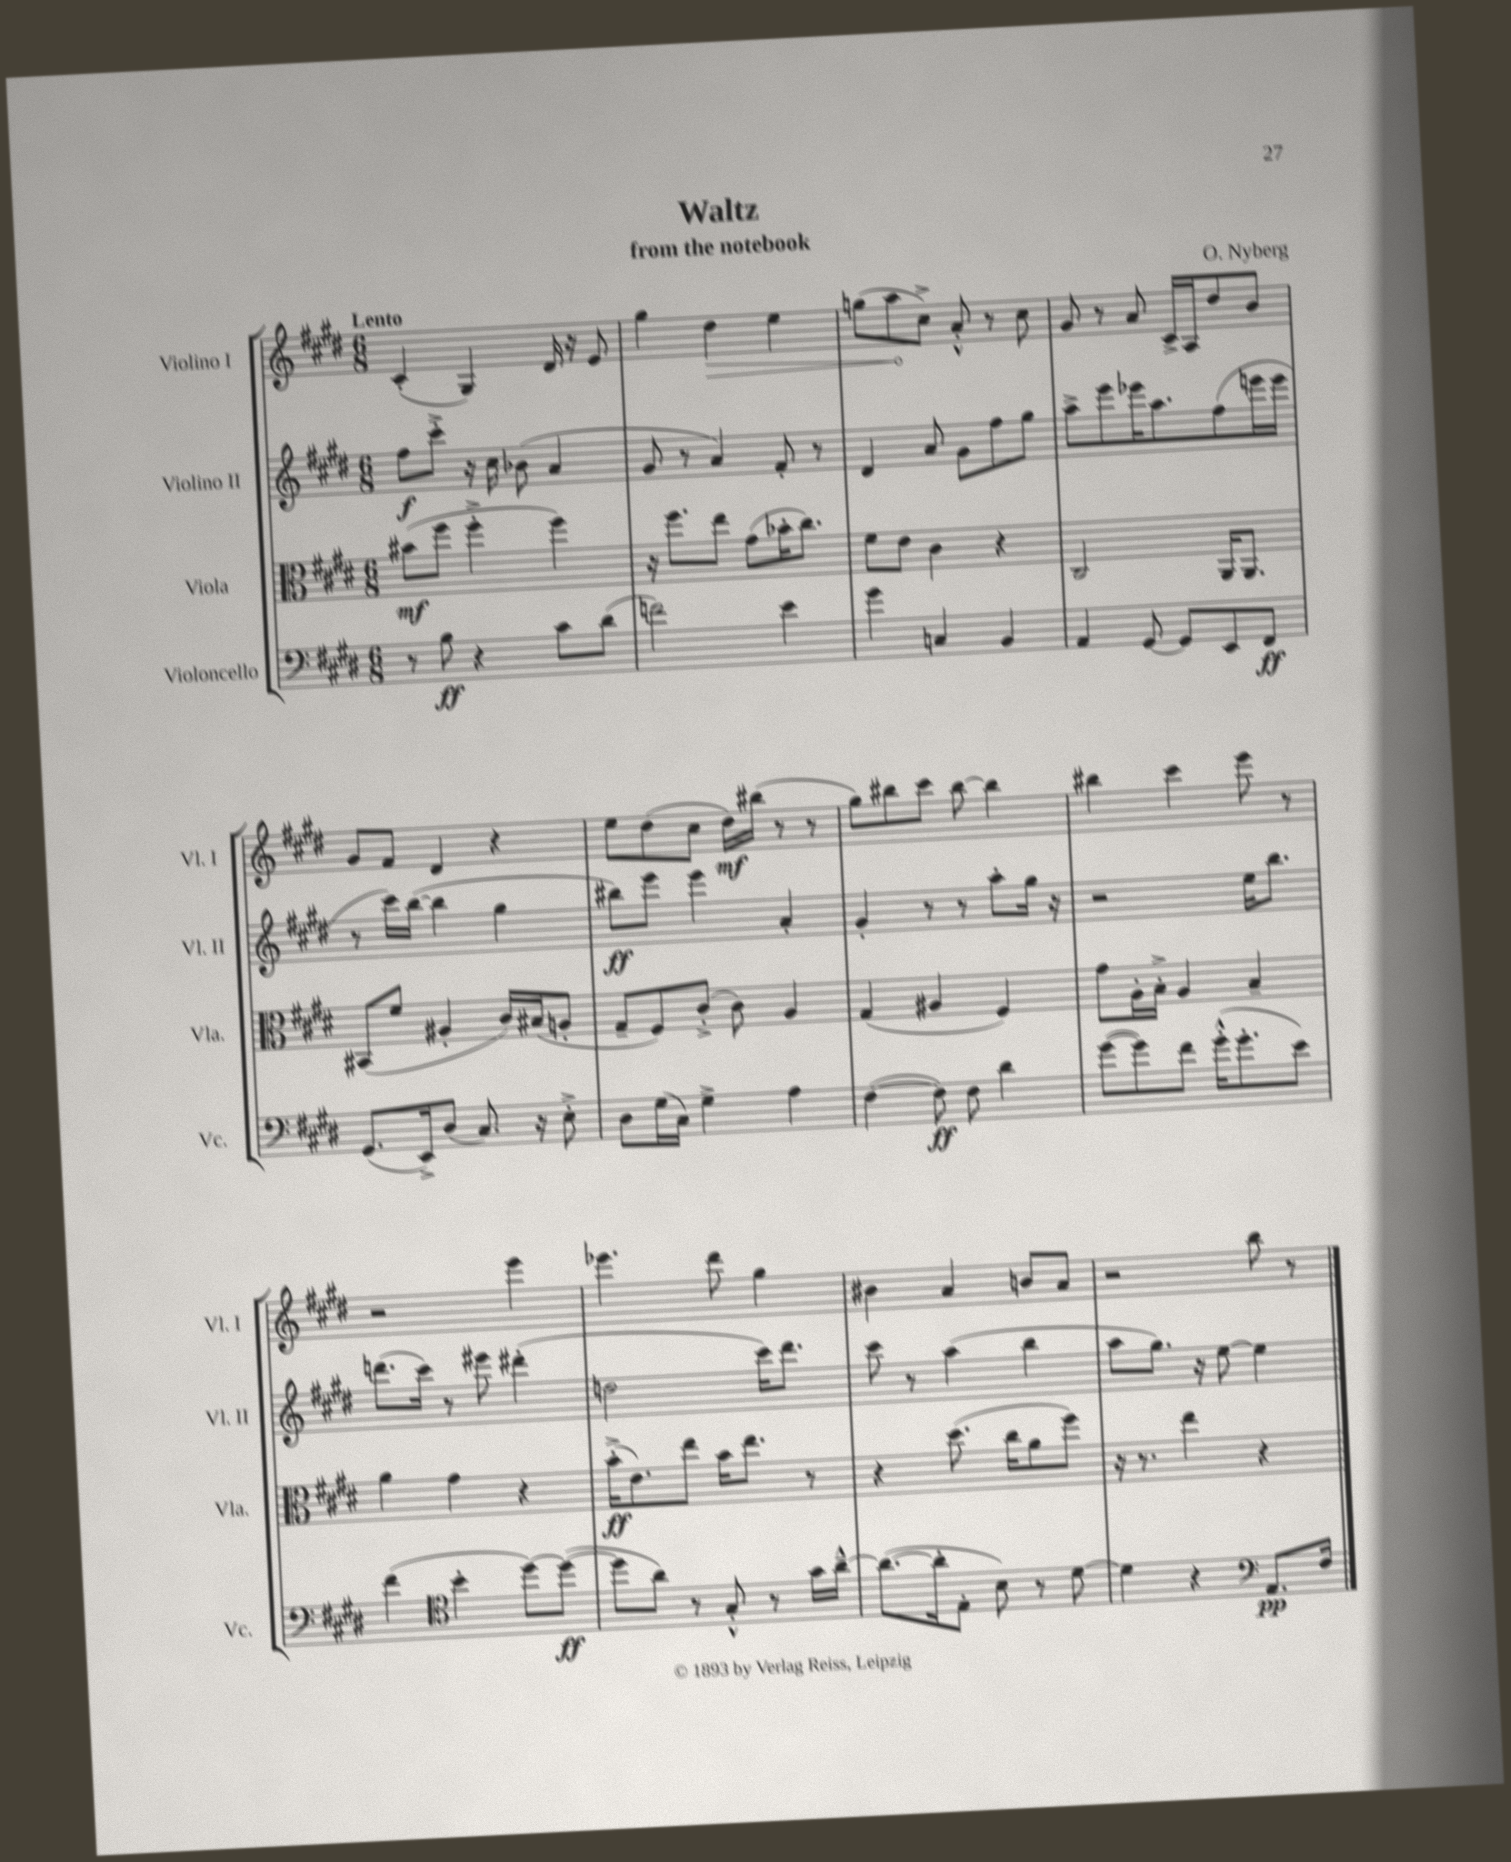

**kern	**kern	**kern	**kern
*staff4	*staff3	*staff2	*staff1
*clefF4	*clefC3	*clefG2	*clefG2
*k[f#c#g#d#]	*k[f#c#g#d#]	*k[f#c#g#d#]	*k[f#c#g#d#]
*M6/8	*M6/8	*M6/8	*M6/8
8r	(8b#	8ff#	(4c#'
8B	8ff#	8ccc#'^	.
4r	4ff#'^	16r	4G#)
.	.	16cc#	.
.	.	(8b-	.
8c#	4ff#)	4a	16d#
.	.	.	16r
(8d#	.	.	8e
=	=	=	=
2f)	16r	8g#	4gg#
.	8.ff#	.	.
.	.	8r	.
.	8ee	4a)	4dd#
.	(8g#	.	.
4e	16b-'	8f#'	4ee
.	8.cc#)	.	.
.	.	8r	.
=	=	=	=
4g#	8f#	4d#	(8gg
.	8e	.	8aa
4C	4c#	8a	8cc#^)
.	.	8g#	8a'^^
4BB	4r	8ff#	8r
.	.	8gg#	8cc#
=	=	=	=
4AA	2C#	8aa^	8g#
.	.	8eee	8r
[8GG#	.	16eee-	8a
.	.	8.aa	.
8GG#]	.	.	16c#^
.	.	.	16A
8EE	16AA	(8ff#	8dd#
.	8.AA	.	.
8FF#	.	16eee	8b
.	.	16eee	.
=	=	=	=
(8.GG#	(8BB#	8r	8g#
.	8f#	16ccc#)	8f#
16EE^)	.	([16bb	.
(8D#	4A#'	4bb]	4d#
8.C#)	.	.	.
.	16c#)	4gg#	4r
16r	(16B#	.	.
8E'^	8A'	.	.
=	=	=	=
8D#	8G#~	8bb#)	8ee
(16G#	8F#)	8eee	(8dd#
16C#)	.	.	.
4G#^	(8c#'^	4eee	8cc#
.	8c#)	.	16dd#)
.	.	.	(16bb#
4A	4A	4a'	8r
.	.	.	8r
=	=	=	=
([4F#	(4G#	4g#'	8gg#)
.	.	.	8bb#
8F#])	4A#	8r	8ccc#
8F#	.	8r	[8bb#
4d#	4F#)	8aa'	4bb#]
.	.	16gg#	.
.	.	16r	.
=	=	=	=
([8g#	8g#	2r	4bb#
8g#])	16A'	.	.
.	16B'^	.	.
8f#	4A	.	4ccc#
(16g#'^^	.	.	.
8.g#'	.	.	.
.	4B~	16ee	8eee
.	.	8.bb	.
8e)	.	.	8r
=	=	=	=
(4f#	4a	(8.ddd	2r
.	.	16ccc#)	.
*clefC4	*	*	*
4b'	4g#	8r	.
.	.	8eee#	.
[8dd#)	4r	(4ddd#'	4eee
(8dd#_	.	.	.
=	=	=	=
8dd#]	(16b'^	2dd	4.eee-
.	8.e)	.	.
8a)	.	.	.
8r	8ee	.	.
8G#'^^	16b	.	8ddd#
.	8.ee	.	.
8r	.	16ccc#)	4gg#
.	.	8.ddd#	.
16g#	8r	.	.
[16a~^^	.	.	.
=	=	=	=
(8.a_	4r	8ccc#	4b#
.	.	8r	.
16a']	.	.	.
8E'	(8.dd#	(4aa	4a
8B)	.	.	.
.	16cc#	.	.
8r	8a	4bb	8b
[8d#	8ff#)	.	8a
=	=	=	=
4d#]	16r	8aa	2r
.	8.r	.	.
.	.	8.gg#)	.
4r	4ee	.	.
.	.	16r	.
.	.	[8ee	.
*clefF4	*	*	*
8.AA	4r	4ee]	8bb
.	.	.	8r
16F#	.	.	.
==	==	==	==
*-	*-	*-	*-
